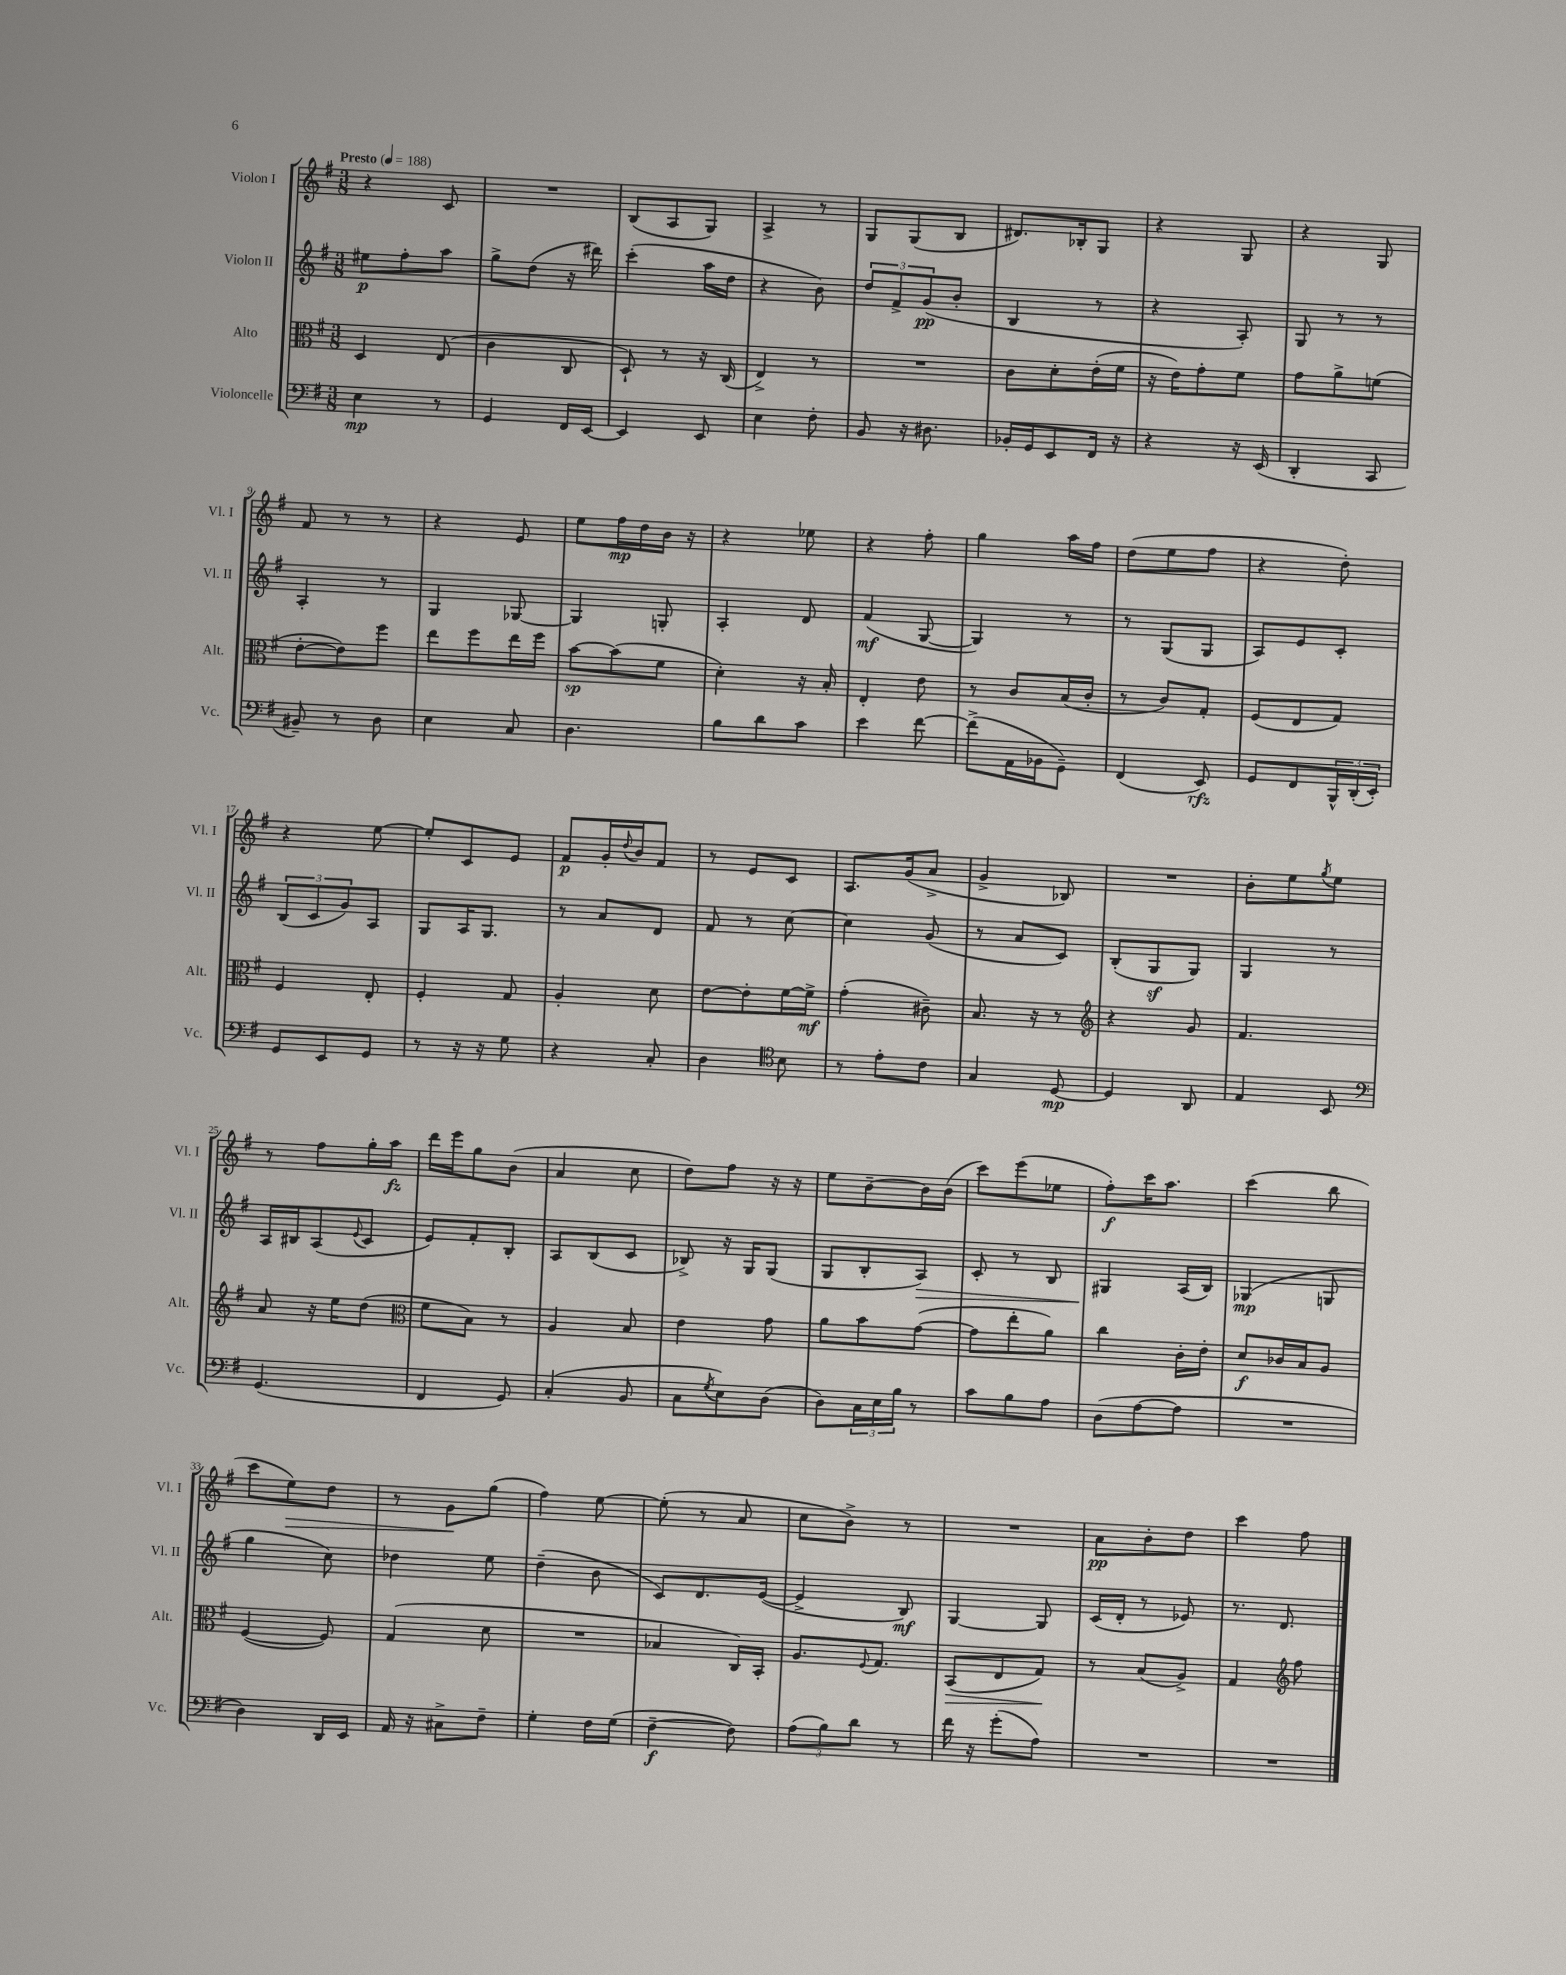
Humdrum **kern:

**kern	**dynam	**kern	**dynam	**kern	**dynam	**kern	**dynam
*part4	*part4	*part3	*part3	*part2	*part2	*part1	*part1
*staff4	*staff4	*staff3	*staff3	*staff2	*staff2	*staff1	*staff1
*I"Violoncelle	*	*I"Alto	*	*I"Violon II	*	*I"Violon I	*
*I'Vc.	*	*I'Alt.	*	*I'Vl. II	*	*I'Vl. I	*
*clefF4	*	*clefC3	*	*clefG2	*	*clefG2	*
*k[f#]	*	*k[f#]	*	*k[f#]	*	*k[f#]	*
*M3/8	*	*M3/8	*	*M3/8	*	*M3/8	*
*MM188	*	*MM188	*	*MM188	*	*MM188	*
=1	=1	=1	=1	=1	=1	=1	=1
!	!	!	!	!	!	!LO:TX:a:B:t=Presto	!
4E\	mp	4D/	.	8ee#X\L	p	4r	.
.	.	.	.	8ff#'\	.	.	.
8r	.	(8E/	.	8aa\J	.	8c/	.
=2	=2	=2	=2	=2	=2	=2	=2
4GG/	.	4c\	.	8gg^\L	.	4.r	.
.	.	.	.	(8dd\J	.	.	.
16FF#/LL	.	8C/	.	16r	.	.	.
[16EE/JJ	.	.	.	16ddd#X\)	.	.	.
=3	=3	=3	=3	=3	=3	=3	=3
4EE/]	.	8D`/)	.	(4ccc'\	.	(8B/L	.
.	.	8r	.	.	.	8A/	.
8EE/	.	16r	.	16aa\LL	.	8G/J)	.
.	.	(16C/	.	16dd\JJ	.	.	.
=4	=4	=4	=4	=4	=4	=4	=4
4E\	.	4E^/)	.	4r	.	4A^/	.
8F#'\	.	8r	.	8b\)	.	8r	.
=5	=5	=5	=5	=5	=5	=5	=5
8BB/	.	4.r	.	12dd/L	.	8G/L	.
.	.	.	.	12f#^/	.	.	.
16r	.	.	.	.	.	(8G/	.
.	.	.	.	(12g/	pp	.	.
8.D#X\	.	.	.	.	.	.	.
.	.	.	.	8b'/J	.	8B/J	.
=6	=6	=6	=6	=6	=6	=6	=6
16BB-X'/LL	.	8c\L	.	4B/	.	8.d#X/L)	.
16GG/J	.	.	.	.	.	.	.
8EE/	.	8d'\	.	.	.	.	.
.	.	.	.	.	.	16B-X'/k	.
16FF#/Jk	.	(16e'\L	.	8r	.	8G/J	.
16r	.	16f#\JJ	.	.	.	.	.
=7	=7	=7	=7	=7	=7	=7	=7
4r	.	16r	.	4r	.	4r	.
.	.	16e\KL)	.	.	.	.	.
.	.	8g'\	.	.	.	.	.
16r	.	8f#\J	.	8A'/)	.	8G/	.
(16EE/	.	.	.	.	.	.	.
=8	=8	=8	=8	=8	=8	=8	=8
4DD'/	.	8g\L	.	8G/	.	4r	.
.	.	8a^\	.	8r	.	.	.
8CC/	.	(8fn\J	.	8r	.	8G/	.
!!LO:LB:g=z
=9	=9	=9	=9	=9	=9	=9	=9
8BB#X~/)	.	[8e'\L	.	4A'/	.	8f#/	.
8r	.	8e\])	.	.	.	8r	.
8D\	.	8ff#\J	.	8r	.	8r	.
=10	=10	=10	=10	=10	=10	=10	=10
4E\	.	8ee\L	.	4G/	.	4r	.
.	.	8ff#\	.	.	.	.	.
8C/	.	16ee\L	.	[8G-X/	.	8e/	.
.	.	16ff#\JJ	.	.	.	.	.
=11	=11	=11	=11	=11	=11	=11	=11
4.D\	.	[8b\L	sp	4G-/]	.	8ee\L	.
.	.	(8b\]	.	.	.	16ff#\L	mp
.	.	.	.	.	.	16dd\	.
.	.	8f#\J	.	8Gn'/	.	16b\JJ	.
.	.	.	.	.	.	16r	.
=12	=12	=12	=12	=12	=12	=12	=12
8B\L	.	4d'\)	.	4A'/	.	4r	.
8d\	.	.	.	.	.	.	.
8c\J	.	16r	.	8d/	.	8ee-X\	.
.	.	16B'/	.	.	.	.	.
=13	=13	=13	=13	=13	=13	=13	=13
4e\	.	4E'/	.	(4f#/	mf	4r	.
[8f#\	.	8e\	.	[8G/	.	8ff#'\	.
=14	=14	=14	=14	=14	=14	=14	=14
(8f#^\L]	.	8r	.	4G/])	.	4gg\	.
16AA\L	.	8c/L	.	.	.	.	.
16BB-X\J	.	.	.	.	.	.	.
8GG~\J)	.	(16B/L	.	8r	.	16aa\LL	.
.	.	16c'/JJ	.	.	.	16ff#\JJ	.
=15	=15	=15	=15	=15	=15	=15	=15
(4FF#/	.	8r	.	8r	.	(8dd\L	.
.	.	8c/L)	.	(8G/L	.	8ee\	.
8EE/)	rfz	8G'/J	.	8G/J	.	8ff#\J	.
=16	=16	=16	=16	=16	=16	=16	=16
8GG/L	.	(8F#/L	.	8A/L)	.	4r	.
8FF#/	.	8E/	.	8e/	.	.	.
24BBB^^/L	.	8G/J)	.	8c'/J	.	8dd'\)	.
(24DD'/	.	.	.	.	.	.	.
24EE'/JJ)	.	.	.	.	.	.	.
!!LO:LB:g=z
=17	=17	=17	=17	=17	=17	=17	=17
8GG/L	.	4F#/	.	(12B/L	.	4r	.
.	.	.	.	12c/	.	.	.
8EE/	.	.	.	.	.	.	.
.	.	.	.	12g/)	.	.	.
8GG/J	.	8E'/	.	8A/J	.	[8ee\	.
=18	=18	=18	=18	=18	=18	=18	=18
8r	.	4F#'/	.	8G/L	.	8ee'/L]	.
16r	.	.	.	16A/K	.	8c/	.
16r	.	.	.	8.G/J	.	.	.
8G\	.	8G/	.	.	.	8e/J	.
=19	=19	=19	=19	=19	=19	=19	=19
4r	.	4A'/	.	8r	.	8f#/L	p
.	.	.	.	8a/L	.	16g'/L	.
.	.	.	.	.	.	8qqdd/	.
.	.	.	.	.	.	16b/J	.
8C'/	.	8d\	.	8d/J	.	8f#/J	.
=20	=20	=20	=20	=20	=20	=20	=20
4D\	.	[8e\L	.	8f#/	.	8r	.
.	.	8e'\]	.	8r	.	8e/L	.
*clefC4	*	*	*	*	*	*	*
8B\	.	[16f#\L	.	[8cc\	.	8c/J	.
.	.	16f#^\JJ]	mf	.	.	.	.
=21	=21	=21	=21	=21	=21	=21	=21
8r	.	(4g'\	.	4cc\]	.	8.A/L	.
8e'\L	.	.	.	.	.	.	.
.	.	.	.	.	.	(16g/k	.
8c\J	.	8c#X~\)	.	(8g/	.	8a^/J	.
=22	=22	=22	=22	=22	=22	=22	=22
4G/	.	8.B/	.	8r	.	4g^/	.
.	.	.	.	8a/L	.	.	.
.	.	16r	.	.	.	.	.
[8D/	mp	8r	.	8c/J)	.	8B-X/)	.
=23	=23	=23	=23	=23	=23	=23	=23
*	*	*clefG2	*	*	*	*	*
4D/]	.	4r	.	(8B'/L	.	4.r	.
.	.	.	.	8Gz/	.	.	.
8AA/	.	8g/	.	8G/J)	.	.	.
=24	=24	=24	=24	=24	=24	=24	=24
4E/	.	4.f#/	.	4G/	.	8b'\L	.
.	.	.	.	.	.	8ee\	.
.	.	.	.	.	.	8qgg/	.
8BB/	.	.	.	8r	.	8ee\J	.
!!LO:LB:g=z
=25	=25	=25	=25	=25	=25	=25	=25
*clefF4	*	*	*	*	*	*	*
(4.GG/	.	8a/	.	16A/LL	.	8r	.
.	.	.	.	16B#X/J	.	.	.
.	.	16r	.	(8A/	.	8ff#\L	.
.	.	16ee\KL	.	.	.	.	.
.	.	.	.	8qqe/	.	.	.
.	.	(8dd\J	.	8c/J	.	16gg'\L	.
.	.	.	.	.	.	16aa\JJ	fz
=26	=26	=26	=26	=26	=26	=26	=26
*	*	*clefC3	*	*	*	*	*
4FF#/	.	8f#\L	.	8e/L)	.	16ddd\LL	.
.	.	.	.	.	.	16eee\J	.
.	.	8B\J)	.	8f#'/	.	8gg\	.
8GG/)	.	8r	.	8B'/J	.	(8b\J	.
=27	=27	=27	=27	=27	=27	=27	=27
(4C'/	.	4A/	.	8A/L	.	4a/	.
.	.	.	.	(8B/	.	.	.
8BB/	.	8B/	.	8c/J	.	8cc\	.
=28	=28	=28	=28	=28	=28	=28	=28
8C\L	.	4e\	.	8B-X^/)	.	8dd\L)	.
8qG/	.	.	.	.	.	.	.
8E\)	.	.	.	16r	.	8ff#\J	.
.	.	.	.	16G/KL	.	.	.
(8D\J	.	8g\	.	(8G/J	.	16r	.
.	.	.	.	.	.	16r	.
=29	=29	=29	=29	=29	=29	=29	=29
8D\L)	.	8a\L	.	8G/L	.	8ee\L	.
24C\L	.	8b\	.	8B'/	.	[8b~\	.
24E\	.	.	.	.	.	.	.
24B\JJ	.	.	.	.	.	.	.
!	!	!	!	!	!LO:HP:b	!	!
8r	.	([8g\J	.	8A/J)	>	16b\L]	.
.	.	.	.	.	.	(16b\JJ	.
=30	=30	=30	=30	=30	=30	=30	=30
8c\L	.	8g\L]	.	8c'/	.	8ccc\L)	.
8B\	.	8ee'\	.	8r	.	(8eee\	.
8A\J	.	8a\J)	.	8B/	.	8ee-X\J	.
=31	=31	=31	=31	=31	=31	=31	=31
(8D\L	.	4cc\	.	4G#X/	.	8ff#'\L)	f
[8A\	.	.	.	.	.	16ccc\K	.
.	.	.	.	.	.	8.aa\J	.
8A\J]	.	16c'\LL	.	(16A/LL	]	.	.
.	.	16e'\JJ	.	16B/JJ)	.	.	.
=32	=32	=32	=32	=32	=32	=32	=32
4.r	.	8d/L	f	(4G-X/	mp	(4ccc\	.
.	.	16c-X/L	.	.	.	.	.
.	.	16B/J	.	.	.	.	.
.	.	8A/J	.	8Gn/	.	8bb\	.
!!LO:LB:g=z
=33	=33	=33	=33	=33	=33	=33	=33
4D\)	.	([4F#/	.	4gg\	.	8ccc\L	.
!	!	!	!	!	!	!	!LO:HP:b
.	.	.	.	.	.	8ee\)	>
16DD/LL	.	8F#/])	.	8cc\)	.	8dd\J	.
16EE/JJ	.	.	.	.	.	.	.
=34	=34	=34	=34	=34	=34	=34	=34
16AA/	.	(4G/	.	4dd-X\	.	8r	.
16r	.	.	.	.	.	.	.
8C#X^\L	.	.	.	.	.	8g\L	.
8F#~\J	.	8d\	.	8ee\	.	(8gg\J	]
=35	=35	=35	=35	=35	=35	=35	=35
4G'\	.	4.r	.	(4dd~\	.	4ff#\)	.
16F#\LL	.	.	.	8b\	.	[8ee\	.
(16G\JJ	.	.	.	.	.	.	.
=36	=36	=36	=36	=36	=36	=36	=36
[4F#~\	f	4B-X/	.	8c/L)	.	(8ee'\]	.
.	.	.	.	8.d/	.	8r	.
8F#\])	.	16C/LL)	.	.	.	8a/	.
.	.	16BB'/JJ	.	([16e/Jk	.	.	.
=37	=37	=37	=37	=37	=37	=37	=37
(12A\L	.	8.A/L	.	4e^/]	.	8cc\L	.
12B\)	.	.	.	.	.	.	.
.	.	.	.	.	.	8b^\J)	.
12d\J	.	.	.	.	.	.	.
.	.	8qqF#/	.	.	.	.	.
.	.	8.G/J	.	.	.	.	.
8r	.	.	.	8B/)	mf	8r	.
=38	=38	=38	=38	=38	=38	=38	=38
!	!	!	!LO:HP:b	!	!	!	!
16f#\	.	(8BB/L	>	[4G/	.	4.r	.
16r	.	.	.	.	.	.	.
(8g'\L	.	8E/	.	.	.	.	.
8A\J)	.	8G/J)	.	8G/]	.	.	.
.	.	.	]	.	.	.	.
=39	=39	=39	=39	=39	=39	=39	=39
4.r	.	8r	.	(16c/LL	.	8a\L	pp
.	.	.	.	16d'/JJ	.	.	.
.	.	(8B/L	.	8r	.	8b'\	.
.	.	8A^/J)	.	8e-X/)	.	8dd\J	.
=40	=40	=40	=40	=40	=40	=40	=40
4.r	.	4G/	.	8.r	.	4ccc\	.
.	.	.	.	8.d/	.	.	.
*	*	*clefG2	*	*	*	*	*
.	.	8ff#\	.	.	.	8ff#\	.
==	==	==	==	==	==	==	==
*-	*-	*-	*-	*-	*-	*-	*-
